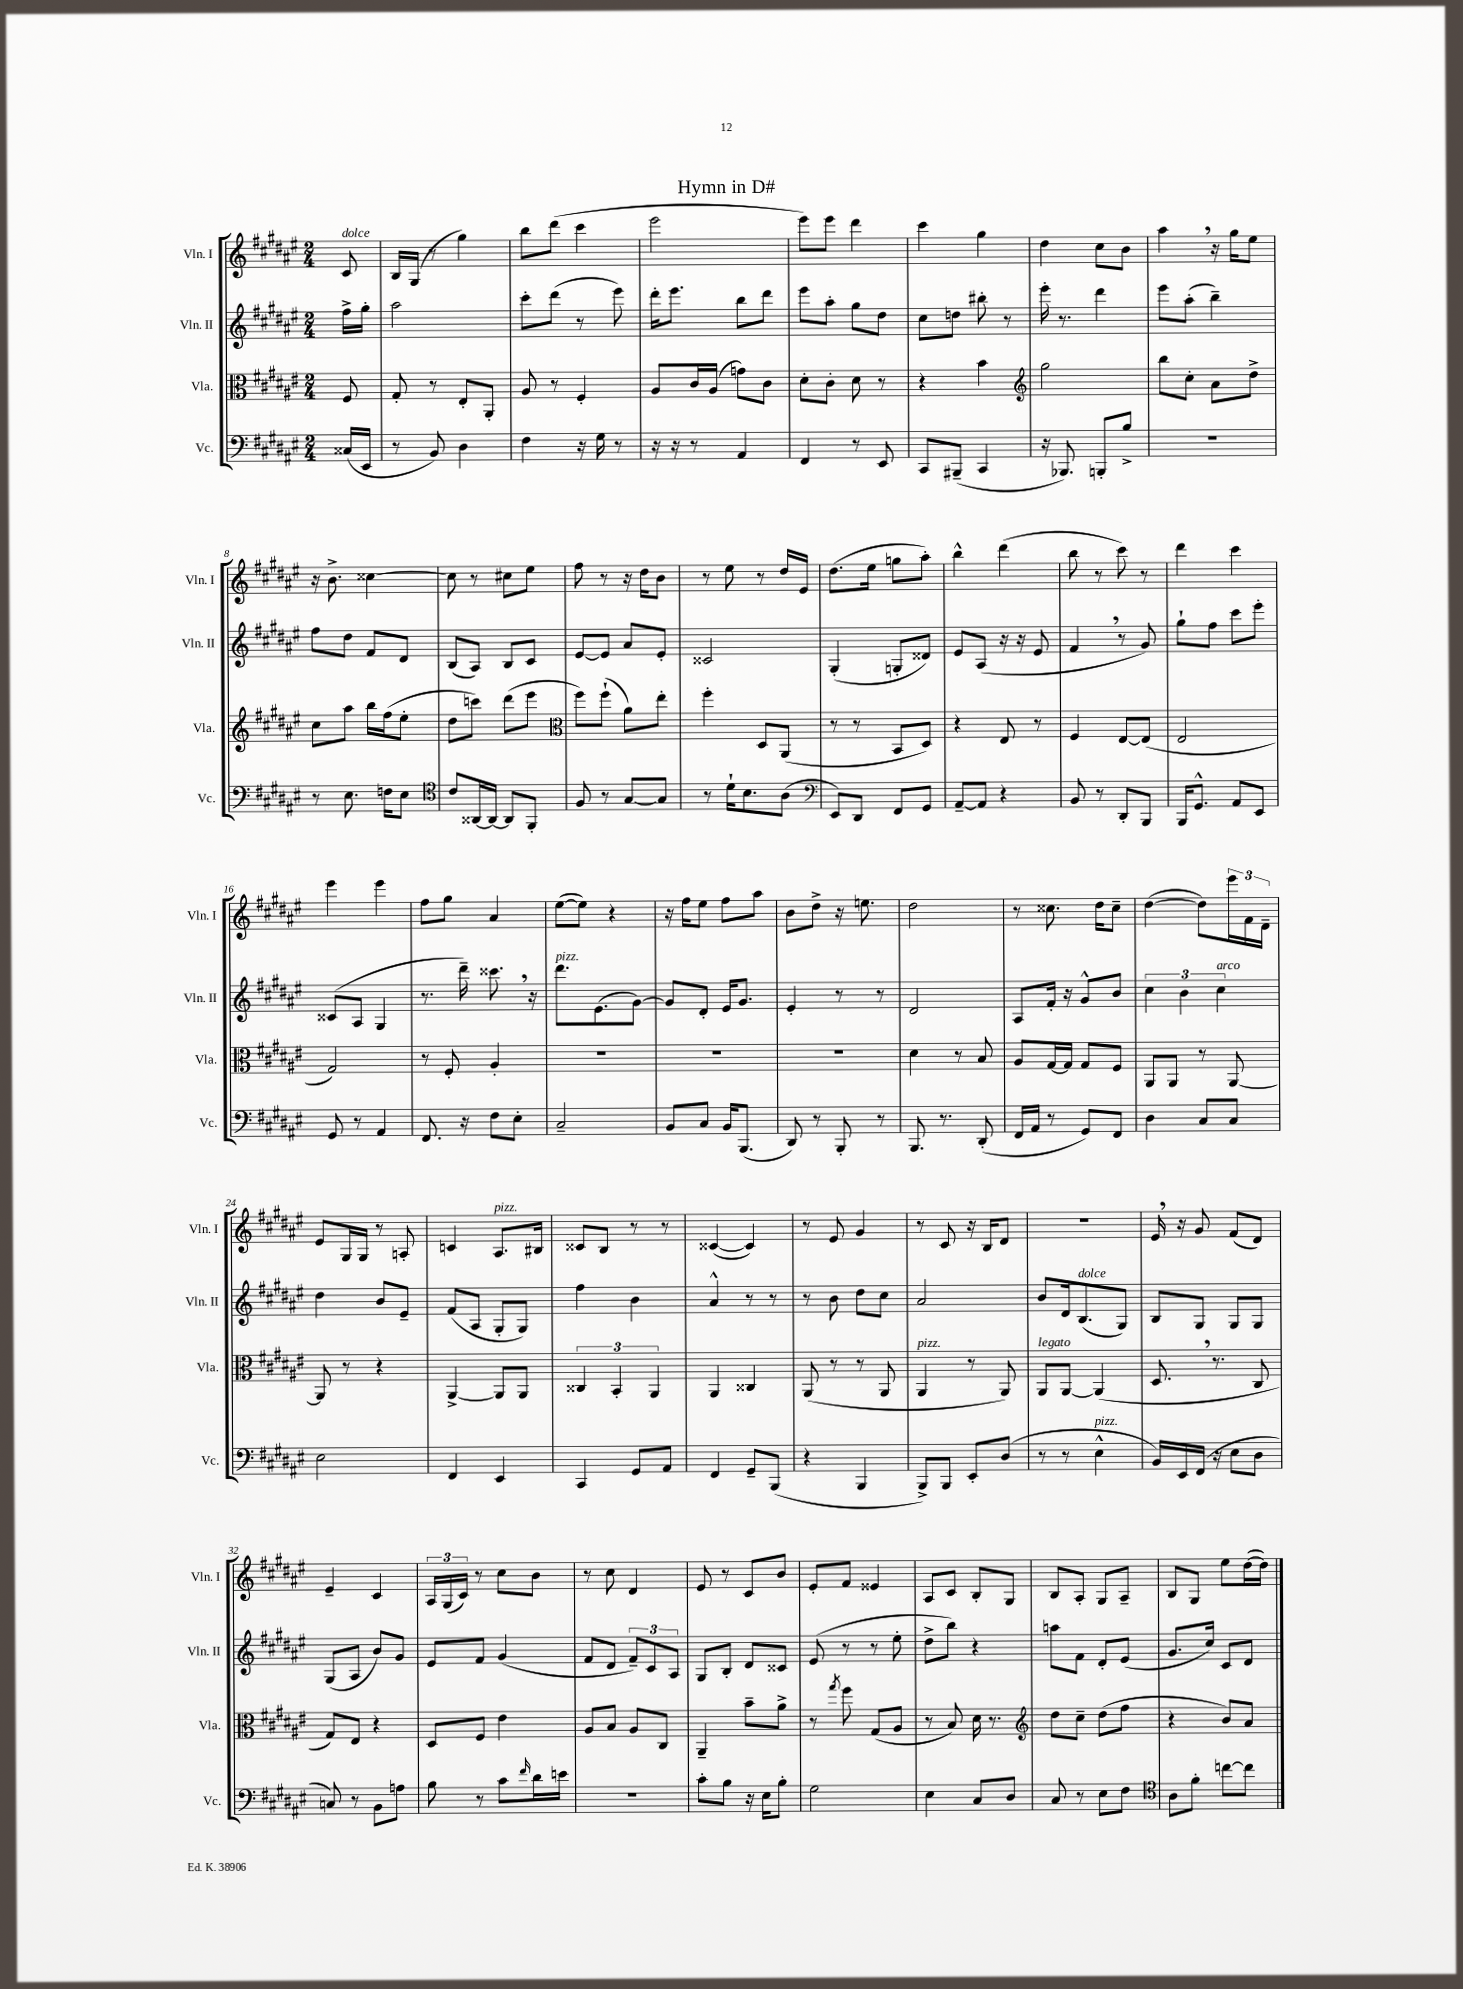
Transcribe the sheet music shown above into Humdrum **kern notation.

**kern	**kern	**kern	**kern
*part4	*part3	*part2	*part1
*staff4	*staff3	*staff2	*staff1
*I"Vc.	*I"Vla.	*I"Vln. II	*I"Vln. I
*I'Vc.	*I'Vla.	*I'Vln. II	*I'Vln. I
*clefF4	*clefC3	*clefG2	*clefG2
*k[f#c#g#d#a#e#]	*k[f#c#g#d#a#e#]	*k[f#c#g#d#a#e#]	*k[f#c#g#d#a#e#]
*M2/4	*M2/4	*M2/4	*M2/4
=	=	=	=
!	!	!	!LO:TX:a:i:t=dolce
(16C##X/LL	8F#/	16ff#^\LL	8c#/
16EE#/JJ	.	16gg#'\JJ	.
=1	=1	=1	=1
8r	8G#'/	2aa#\	16B/LL
.	.	.	(16G#/JJ
8BB/)	8r	.	8r
4D#\	8E#'/L	.	4gg#\)
.	8AA#'/J	.	.
=2	=2	=2	=2
4F#\	8A#/	8ccc#'\L	8bb\L
.	8r	(8ddd#\J	(8ddd#\J
16r	4F#'/	8r	4ccc#\
16G#\	.	.	.
8r	.	8eee#\)	.
=3	=3	=3	=3
16r	8A#/L	16ddd#'\KL	2eee#\
16r	.	8.eee#\J	.
8r	16c#/L	.	.
.	(16A#/JJ	.	.
4AA#/	8gn\L)	8bb\L	.
.	8c#\J	8ddd#\J	.
=4	=4	=4	=4
4FF#/	8d#'\L	8eee#\L	8eee#\L)
.	8c#'\J	8aa#'\J	8eee#\J
8r	8d#\	8gg#\L	4ddd#\
8EE#/	8r	8dd#\J	.
=5	=5	=5	=5
8CC#/L	4r	8cc#\L	4ccc#\
(8BBB#X~/J	.	8ddn\J	.
4CC#/	4b\	8bb#X'\	4gg#\
.	.	8r	.
=6	=6	=6	=6
*	*clefG2	*	*
16r	2gg#\	16eee#'\	4dd#\
8.BBB-X/)	.	8.r	.
8BBBn'/L	.	4ddd#\	8cc#\L
8B^/J	.	.	8b\J
=7	=7	=7	=7
2r	8bb\L	8eee#\L	4aa#,\
.	8cc#'\J	(8aa#'\J	.
.	8a#\L	4bb~\)	16r
.	.	.	16gg#\KL
.	8dd#^\J	.	8ee#\J
!!LO:LB:g=z
=8	=8	=8	=8
8r	8cc#\L	8ff#\L	16r
.	.	.	8.b^\
8.E#\	8aa#\J	8dd#\J	.
.	16bb\LL	8f#/L	[4cc##X\
16Fn\KL	(16ff#\J	.	.
8E#\J	8ee#'\J	8d#/J	.
=9	=9	=9	=9
*clefC4	*	*	*
8c#/L	8dd#\L	(8B/L	8cc##\]
[16AA##X/L	8cccn\J)	8A#/J)	8r
16AA##/JJ_	.	.	.
8AA##/L]	(8ddd#\L	8B/L	8cc#X\L
8FF#'/J	8eee#\J	8c#/J	8ee#\J
=10	=10	=10	=10
*	*clefC3	*	*
8F#/	8ff#\L)	[8e#/L	8ff#\
8r	(8ff#`\J	8e#/J]	8r
[8G#/L	8a#\L)	8a#/L	16r
.	.	.	16dd#\KL
8G#/J]	8ee#'\J	8e#'/J	8b\J
=11	=11	=11	=11
8r	4ff#'\	2c##X/	8r
16d#`\KL	.	.	8ee#\
8.B\	.	.	.
.	8D#/L	.	8r
(8A#\J	(8AA#/J	.	16dd#/LL
.	.	.	16e#/JJ
=12	=12	=12	=12
*clefF4	*	*	*
8EE#/L)	8r	(4G#'/	(8.dd#\L
8DD#/J	8r	.	.
.	.	.	16ee#\Jk
8FF#/L	8BB/L	8Gn'/L	8ggn\L
8GG#/J	8D#/J)	8d##X/J)	8aa#'\J)
=13	=13	=13	=13
[8AA#~/L	4r	8e#/L	4bb^^\
8AA#/J]	.	(8A#/J	.
4r	8E#/	16r	(4ddd#\
.	.	16r	.
.	8r	8e#/	.
=14	=14	=14	=14
8BB/	4F#/	4f#,/	8bb\
8r	.	.	8r
8DD#'/L	[8E#/L	8r	8ccc#\)
8BBB/J	(8E#/J]	8g#/)	8r
=15	=15	=15	=15
16BBB/KL	2E#/	8gg#`\L	4ddd#\
8.GG#^^/J	.	.	.
.	.	8ff#\J	.
8AA#/L	.	8ccc#\L	4ccc#\
8EE#/J	.	8eee#'\J	.
!!LO:LB:g=z
=16	=16	=16	=16
8GG#/	2G#/)	(8c##X/L	4eee#\
8r	.	8A#/J	.
4AA#/	.	4G#/	4eee#\
=17	=17	=17	=17
8.FF#/	8r	8.r	8ff#\L
.	8F#'/	.	8gg#\J
16r	.	16ddd#~\)	.
8F#\L	4A#'/	8.ccc##X,\	4a#/
8E#'\J	.	.	.
.	.	16r	.
=18	=18	=18	=18
!	!	!LO:TX:a:i:t=pizz.	!
2C#~/	2r	8.ddd#\L	([8ee#\L
.	.	.	8ee#\J])
.	.	(8.e#\	.
.	.	.	4r
.	.	[8g#\J)	.
=19	=19	=19	=19
8BB/L	2r	8g#/L]	16r
.	.	.	16ff#\KL
8C#/J	.	8d#'/J	8ee#\J
16BB/KL	.	16e#/KL	8ff#\L
(8.BBB/J	.	8.g#/J	.
.	.	.	8aa#\J
=20	=20	=20	=20
8DD#/)	2r	4e#'/	8b\L
8r	.	.	8dd#^\J
8BBB'/	.	8r	16r
.	.	.	8.een\
8r	.	8r	.
=21	=21	=21	=21
8.BBB/	4d#\	2d#/	2dd#\
8.r	.	.	.
.	8r	.	.
(8DD#'/	8B/	.	.
=22	=22	=22	=22
16FF#/LL	8A#/L	8A#/L	8r
16AA#/JJ	.	.	.
8r	[16G#/L	16f#'/Jk	8.cc##X\
.	16G#/JJ]	16r	.
8GG#/L)	8G#/L	8g#^^/L	.
.	.	.	16dd#\KL
8FF#/J	8F#/J	8b/J	8cc##~\J
=23	=23	=23	=23
4D#\	8AA#/L	6cc#\	([4dd#\
.	8AA#/J	.	.
.	.	6b\	.
8C#/L	8r	.	8dd#\L])
!	!	!LO:TX:a:i:t=arco	!
.	.	6cc#\	.
8C#/J	[8AA#/	.	24eee#\L
.	.	.	24f#\
.	.	.	24d#~\JJ
!!LO:LB:g=z
=24	=24	=24	=24
2E#\	8AA#/]	4dd#\	8e#/L
.	8r	.	16G#/L
.	.	.	16G#/JJ
.	4r	8b/L	8r
.	.	8e#~/J	8An'/
=25	=25	=25	=25
4FF#/	[4AA#^/	(8f#/L	4cn/
.	.	8A#/J	.
!	!	!	!LO:TX:a:i:t=pizz.
4EE#/	8AA#/L]	8G#'/L	8.A#/L
.	8AA#/J	8G#/J)	.
.	.	.	16B#X/Jk
=26	=26	=26	=26
4CC#/	6C##X/	4ff#\	8c##X/L
.	.	.	8B/J
.	6BB'/	.	.
8GG#/L	.	4b\	8r
.	6AA#/	.	.
8AA#/J	.	.	8r
=27	=27	=27	=27
4FF#/	4AA#/	4a#^^/	([4c##X/
8GG#~/L	4C##X/	8r	4c##/])
(8BBB/J	.	8r	.
=28	=28	=28	=28
4r	(8AA#/	8r	8r
.	8r	8b\	8e#/
4BBB/	8r	8dd#\L	4g#/
.	8AA#/	8cc#\J	.
=29	=29	=29	=29
!	!LO:TX:a:i:t=pizz.	!	!
8BBB^/L)	4AA#/	2a#/	8r
8BBB/J	.	.	8c#/
8EE#'/L	8r	.	16r
.	.	.	16B/KL
(8D#/J	8AA#/)	.	8d#/J
=30	=30	=30	=30
!	!LO:TX:a:i:t=legato	!	!
8r	8AA#/L	8b/L	2r
8r	[8AA#/J	16d#/k	.
!	!	!LO:TX:a:i:t=dolce	!
.	.	(8.B/	.
!LO:TX:a:i:t=pizz.	!	!	!
4E#^^\	(4AA#/]	.	.
.	.	8G#/J)	.
=31	=31	=31	=31
16BB/LL)	8.D#,/	8B/L	16e#,/
16EE#/	.	.	16r
(16FF#/JJ	.	8G#/J	8g#/
16r	8.r	.	.
8E#\L	.	8G#/L	(8f#/L
8D#\J	8C#/	8G#/J	8d#/J)
!!LO:LB:g=z
=32	=32	=32	=32
8Cn/)	8G#/L)	(8G#/L	4e#~/
8r	8E#/J	8A#/J	.
8BB\L	4r	8b/L)	4c#/
8An\J	.	8g#/J	.
=33	=33	=33	=33
8B\	8D#/L	8e#/L	24A#/LL
.	.	.	(24G#/
.	.	.	24c#/JJ)
8r	8F#/J	8f#/J	8r
8c#\L	4e#\	(4g#/	8cc#\L
16qqf#/	.	.	.
16d#\L	.	.	8b\J
16en\JJ	.	.	.
=34	=34	=34	=34
2r	8A#/L	8f#/L	8r
.	8B/J	8d#/J	8cc#\
.	8A#/L	12f#~/L)	4d#/
.	.	12c#/	.
.	8C#/J	.	.
.	.	12A#/J	.
=35	=35	=35	=35
8c#'\L	4AA#~/	8G#/L	8e#/
8B\J	.	8B'/J	8r
16r	8b~\L	8d#/L	8c#/L
16E#\KL	.	.	.
8B'\J	8a#^\J	8c##X/J	8b/J
=36	=36	=36	=36
2G#\	8r	(8e#/	8e#'/L
.	8qgg#/	.	.
.	8ff#\	8r	8f#/J
.	(8G#/L	8r	4e##X/
.	8A#/J	8ee#'\	.
=37	=37	=37	=37
4E#\	8r	8dd#^\L	8A#/L
.	8B/)	8bb\J)	8c#/J
8C#/L	16d#\	4r	8B'/L
.	8.r	.	.
8D#/J	.	.	8G#/J
=38	=38	=38	=38
*	*clefG2	*	*
8C#/	8dd#\L	8aan\L	8B/L
8r	8cc#~\J	8f#\J	8A#'/J
8E#\L	(8dd#\L	8d#'/L	8G#/L
8F#\J	8ff#\J	(8e#/J	8A#~/J
=39	=39	=39	=39
*clefC4	*	*	*
8A#\L	4r	8.g#/L	8B/L
8f#'\J	.	.	8G#/J
.	.	16cc#/Jk)	.
[8ccn\L	8b/L)	8c#/L	8ee#\L
8cc\J]	8a#/J	8d#/J	([16dd#\L
.	.	.	16dd#\JJ])
==	==	==	==
*-	*-	*-	*-
